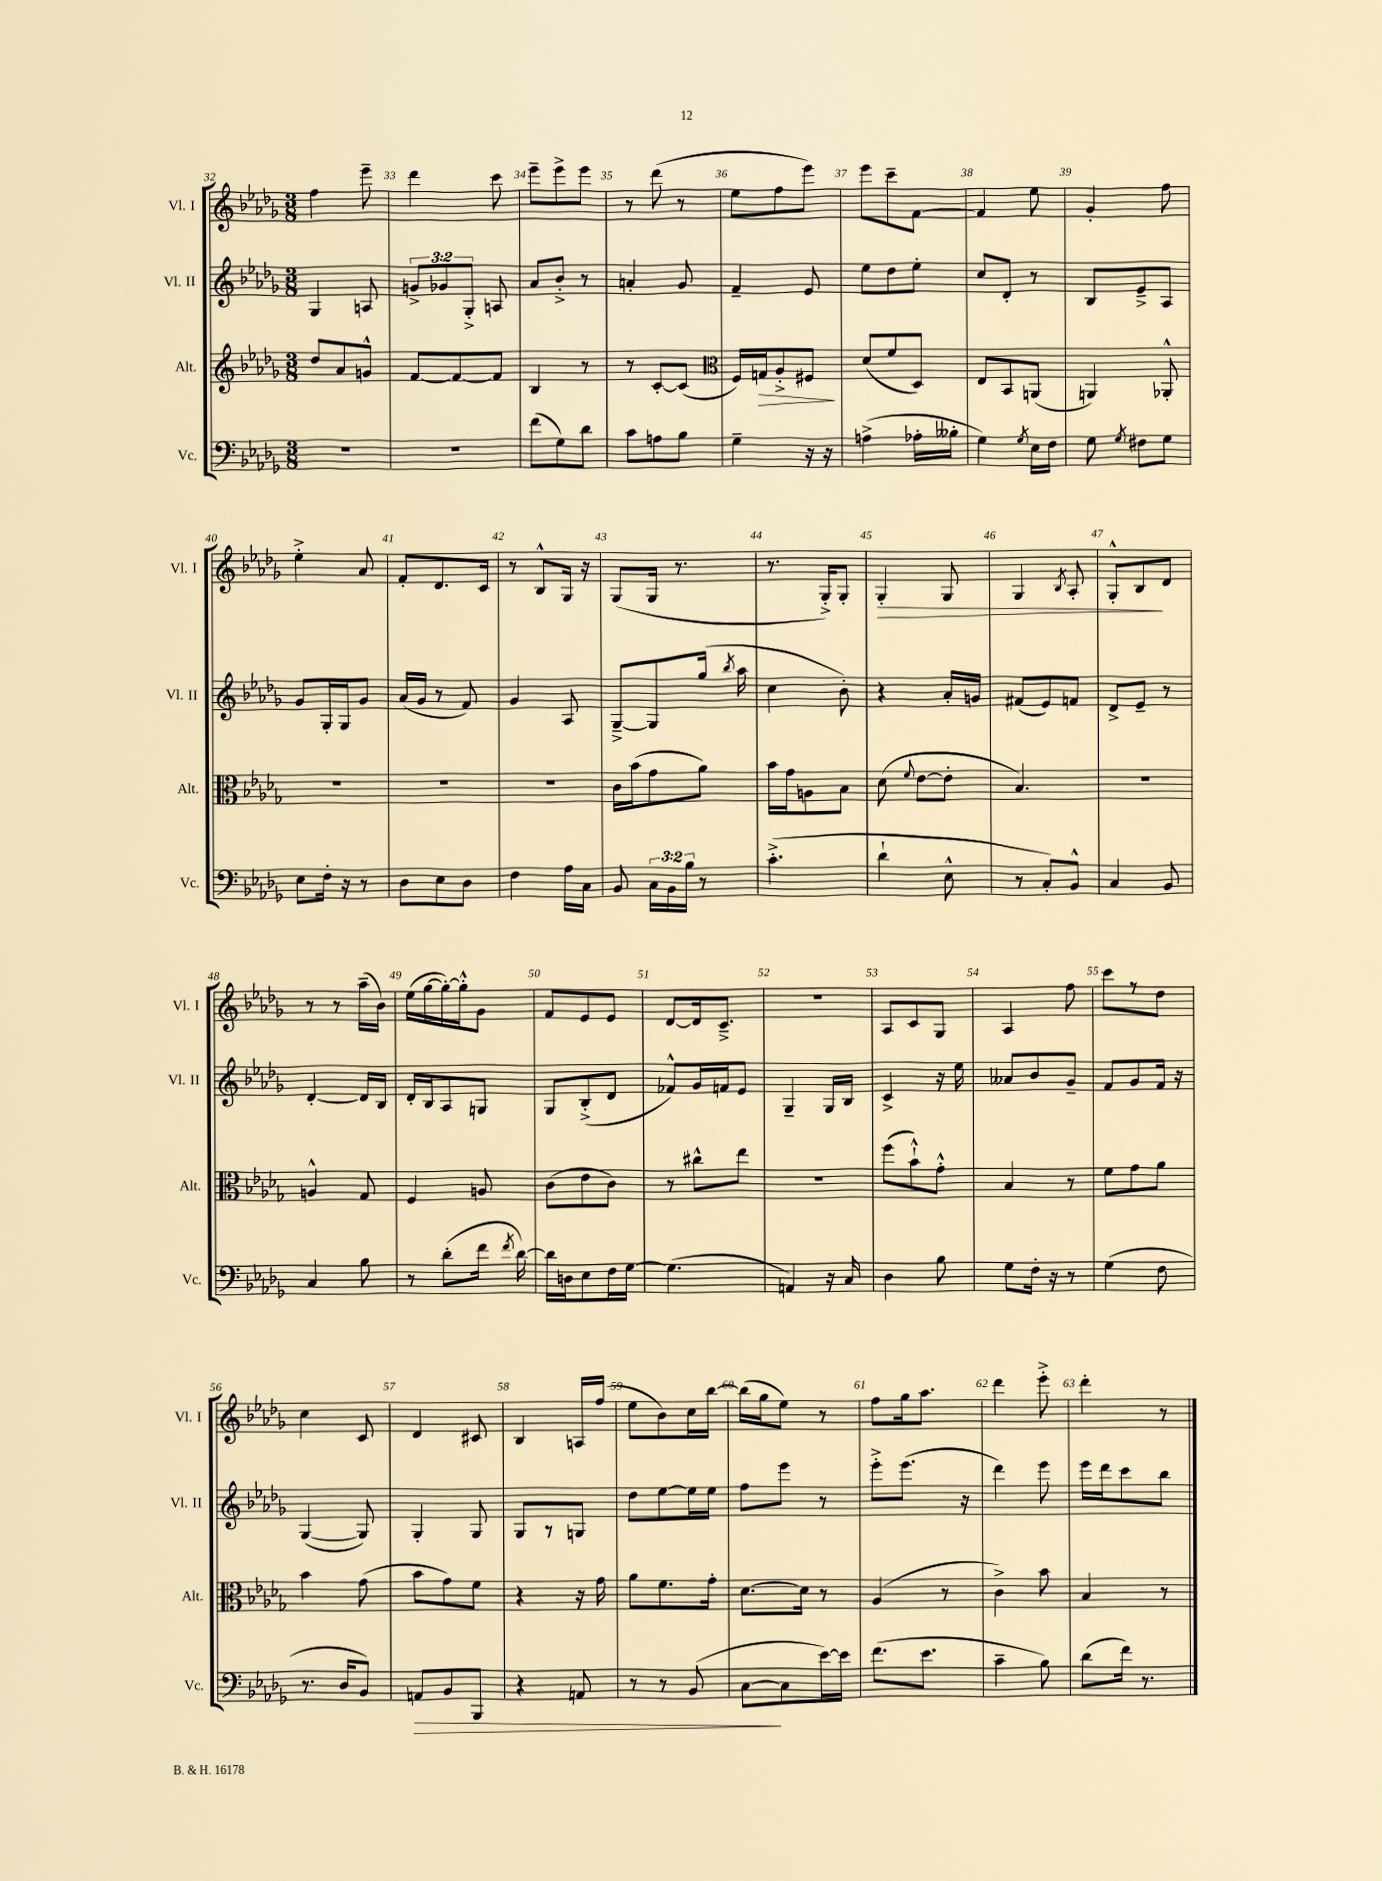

**kern	**dynam	**kern	**dynam	**kern	**kern	**dynam
*part4	*part4	*part3	*part3	*part2	*part1	*part1
*staff4	*staff4	*staff3	*staff3	*staff2	*staff1	*staff1
*I"Vc.	*	*I"Alt.	*	*I"Vl. II	*I"Vl. I	*
*I'Vc.	*	*I'Alt.	*	*I'Vl. II	*I'Vl. I	*
*clefF4	*	*clefG2	*	*clefG2	*clefG2	*
*k[b-e-a-d-g-]	*	*k[b-e-a-d-g-]	*	*k[b-e-a-d-g-]	*k[b-e-a-d-g-]	*
*M3/8	*	*M3/8	*	*M3/8	*M3/8	*
=32	=32	=32	=32	=32	=32	=32
4.r	.	8dd-/L	.	4G-/	4ff\	.
.	.	8a-/	.	.	.	.
.	.	8gn^^/J	.	8An/	8eee-~\	.
=33	=33	=33	=33	=33	=33	=33
4.r	.	[8f/L	.	12gn^/L	4ddd-\	.
.	.	.	.	12g-X/	.	.
.	.	8f/_	.	.	.	.
.	.	.	.	12G-'^/J	.	.
.	.	8f/J]	.	8An/	8ccc\	.
=34	=34	=34	=34	=34	=34	=34
(8f\L	.	4B-/	.	8a-/L	8eee-~\L	.
8G-\)	.	.	.	8b-'^/J	8eee-^\	.
8d-\J	.	8r	.	8r	8eee-\J	.
=35	=35	=35	=35	=35	=35	=35
8c\L	.	8r	.	4an'/	8r	.
8An\	.	[8c'/L	.	.	(8ddd-\	.
8B-\J	.	(8c/J]	.	8g-/	8r	.
=36	=36	=36	=36	=36	=36	=36
*	*	*clefC3	*	*	*	*
4G-~\	.	16F/LL)	.	4f~/	8ee-\L	.
!	!	!	!LO:HP:b	!	!	!
.	.	16Gn/J	>	.	.	.
.	.	8A-'^/	.	.	8ff\	.
16r	.	8F#X/J	.	8e-/	8eee-\J)	.
16r	.	.	.	.	.	.
.	.	.	]	.	.	.
=37	=37	=37	=37	=37	=37	=37
(4An^\	.	(8d-/L	.	8ee-\L	8eee-\L	.
.	.	8f/	.	8dd-\	8ccc~\	.
16A-X'\LL	.	8D-/J)	.	8ee-'\J	[8f\J	.
16B--X'\JJ	.	.	.	.	.	.
=38	=38	=38	=38	=38	=38	=38
4G-\)	.	8E-/L	.	8cc/L	4f/]	.
.	.	8BB-/	.	8d-'/J	.	.
8qG-/	.	.	.	.	.	.
16E-\LL	.	(8AAn/J	.	8r	8ee-\	.
16F\JJ	.	.	.	.	.	.
=39	=39	=39	=39	=39	=39	=39
8G-\	.	4AAn/)	.	8B-/L	4g-'/	.
8qG-/	.	.	.	.	.	.
8F#X\L	.	.	.	8e-~^/	.	.
8G-\J	.	8AA-X'^^/	.	8A-/J	8ff\	.
!!LO:LB:g=z
=40	=40	=40	=40	=40	=40	=40
8E-\L	.	4.r	.	8g-/L	4ee-'^\	.
16F'\Jk	.	.	.	16G-'/L	.	.
16r	.	.	.	16G-/J	.	.
8r	.	.	.	8g-/J	8a-/	.
=41	=41	=41	=41	=41	=41	=41
8D-\L	.	4.r	.	(16a-/LL	8f'/L	.
.	.	.	.	16g-/JJ	.	.
8E-\	.	.	.	8r	8.d-/	.
8D-\J	.	.	.	8f/)	.	.
.	.	.	.	.	16c/Jk	.
=42	=42	=42	=42	=42	=42	=42
4F\	.	4.r	.	4g-/	8r	.
.	.	.	.	.	8B-^^/L	.
16A-\LL	.	.	.	8A-/	16G-/Jk	.
16C\JJ	.	.	.	.	16r	.
=43	=43	=43	=43	=43	=43	=43
8BB-/	.	16c\LL	.	[8G-~^/L	(8G-/L	.
.	.	(16b-\J	.	.	.	.
24C\LL	.	8g-\	.	8G-/]	16G-/Jk	.
24BB-\	.	.	.	.	.	.
.	.	.	.	.	8.r	.
24B-\JJ	.	.	.	.	.	.
8r	.	8a-\J)	.	(16gg-/Jk	.	.
.	.	.	.	8qbb-/	.	.
.	.	.	.	16aa-\	.	.
=44	=44	=44	=44	=44	=44	=44
(4.c'^\	.	16b-\LL	.	4cc\	8.r	.
.	.	16g-\J	.	.	.	.
.	.	8An\	.	.	.	.
.	.	.	.	.	16G-'^/KL)	.
.	.	8B-\J	.	8b-'\)	8G-'/J	.
=45	=45	=45	=45	=45	=45	=45
!	!	!	!	!	!	!LO:HP:b
4d-`\	.	(8d-\	.	4r	4G-'/	>
.	.	8qqf/	.	.	.	.
.	.	[8e-\L	.	.	.	.
8E-^^\	.	8e-'\J]	.	16a-'/LL	8G-/	.
.	.	.	.	16gn/JJ	.	.
=46	=46	=46	=46	=46	=46	=46
8r	.	4.B-/)	.	(8f#X/L	4G-/	.
8C'/L)	.	.	.	8e-/)	.	.
.	.	.	.	.	8qB-/	.
8BB-^^/J	.	.	.	8fn/J	8A-'/	.
=47	=47	=47	=47	=47	=47	=47
4C/	.	4.r	.	8d-^/L	8G-'^^/L	.
.	.	.	.	8e-~/J	8B-/	.
8BB-/	.	.	.	8r	8d-/J	]
!!LO:LB:g=z
=48	=48	=48	=48	=48	=48	=48
4C/	.	4An^^/	.	[4d-'/	8r	.
.	.	.	.	.	8r	.
8B-\	.	8G-/	.	16d-/LL]	(16aa-~\LL	.
.	.	.	.	16B-/JJ	16b-\JJ)	.
=49	=49	=49	=49	=49	=49	=49
8r	.	4F/	.	16d-'/LL	(16ee-\LL	.
.	.	.	.	16B-/J	[16gg-\	.
(8d-'\L	.	.	.	8A-/	16gg-'\_)	.
.	.	.	.	.	16gg-'^^\J]	.
16f\Jk	.	8An/	.	8Gn/J	8g-\J	.
8qf/	.	.	.	.	.	.
[16d-\)	.	.	.	.	.	.
=50	=50	=50	=50	=50	=50	=50
16d-\LL]	.	(8c\L	.	8G-/L	8f/L	.
16Dn\J	.	.	.	.	.	.
8E-\	.	8e-\	.	(8B-'^/	8e-/	.
16F\L	.	8c\J)	.	8d-/J	8e-/J	.
[16G-\JJ	.	.	.	.	.	.
=51	=51	=51	=51	=51	=51	=51
(4.G-\]	.	8r	.	8f-X^^/L)	[8d-/L	.
.	.	8cc#X^^\L	.	16g-/L	16d-/k]	.
.	.	.	.	16fn/J	8.c~^/J	.
.	.	8ee-\J	.	8e-/J	.	.
=52	=52	=52	=52	=52	=52	=52
4AAn/)	.	4.r	.	4G-~/	4.r	.
16r	.	.	.	16G-/LL	.	.
16C/	.	.	.	16B-/JJ	.	.
=53	=53	=53	=53	=53	=53	=53
4D-\	.	(8ff\L	.	4c^/	8A-/L	.
.	.	8b-`^^\)	.	.	8c/	.
8B-\	.	8g-'^^\J	.	16r	8G-/J	.
.	.	.	.	16ee-\	.	.
=54	=54	=54	=54	=54	=54	=54
8G-\L	.	4B-/	.	8a--X/L	4A-/	.
16F'\Jk	.	.	.	8b-/	.	.
16r	.	.	.	.	.	.
8r	.	8r	.	8g-~/J	8ff\	.
=55	=55	=55	=55	=55	=55	=55
(4G-\	.	8f\L	.	8f/L	8ccc\L	.
.	.	8g-\	.	8g-/	8r	.
8F\	.	8a-\J	.	16f/Jk	8dd-\J	.
.	.	.	.	16r	.	.
!!LO:LB:g=z
=56	=56	=56	=56	=56	=56	=56
8.r	.	4b-\	.	([4G-/	4cc\	.
16D-/KL	.	.	.	.	.	.
8BB-/J)	.	(8g-\	.	8G-/])	8c/	.
=57	=57	=57	=57	=57	=57	=57
!	!LO:HP:b	!	!	!	!	!
8AAn/L	>	8b-\L	.	4G-'/	4d-/	.
8BB-/	.	8g-\)	.	.	.	.
8BBB-/J	.	8f\J	.	8G-/	8c#X/	.
=58	=58	=58	=58	=58	=58	=58
4r	.	4r	.	8G-/L	4B-/	.
.	.	.	.	8r	.	.
8AAn/	.	16r	.	8Gn/J	16An/LL	.
.	.	16g-\	.	.	(16ff/JJ	.
=59	=59	=59	=59	=59	=59	=59
8r	.	8a-\L	.	8dd-\L	8ee-\L	.
8r	.	8.f\	.	[8ee-\	8b-\)	.
(8BB-/	.	.	.	16ee-\L]	16cc\L	.
.	.	16g-'\Jk	.	16ee-\JJ	[16bb-\JJ	.
=60	=60	=60	=60	=60	=60	=60
[8C\L	.	[8.d-\L	.	8ff\L	(16bb-\LL]	.
.	.	.	.	.	16gg-\J	.
8C\]	]	.	.	8eee-\J	8ee-\J)	.
.	.	16d-\Jk]	.	.	.	.
[16e-\L)	.	8r	.	8r	8r	.
16e-\JJ]	.	.	.	.	.	.
=61	=61	=61	=61	=61	=61	=61
(8.f\L	.	(4A-/	.	8eee-'^\L	8ff\L	.
.	.	.	.	(8.eee-\J	16gg-\k	.
8.e-\J	.	.	.	.	8.aa-\J	.
.	.	8r	.	.	.	.
.	.	.	.	16r	.	.
=62	=62	=62	=62	=62	=62	=62
4c~\	.	4c^\)	.	4ddd-\)	4ddd-\	.
8B-\)	.	8b-\	.	8eee-\	8eee-'^\	.
=63	=63	=63	=63	=63	=63	=63
(8d-\L	.	4B-/	.	16eee-\LL	4ddd-'\	.
.	.	.	.	16ddd-\J	.	.
16f\Jk)	.	.	.	8ccc\	.	.
8.r	.	.	.	.	.	.
.	.	8r	.	8bb-\J	8r	.
==	==	==	==	==	==	==
*-	*-	*-	*-	*-	*-	*-
